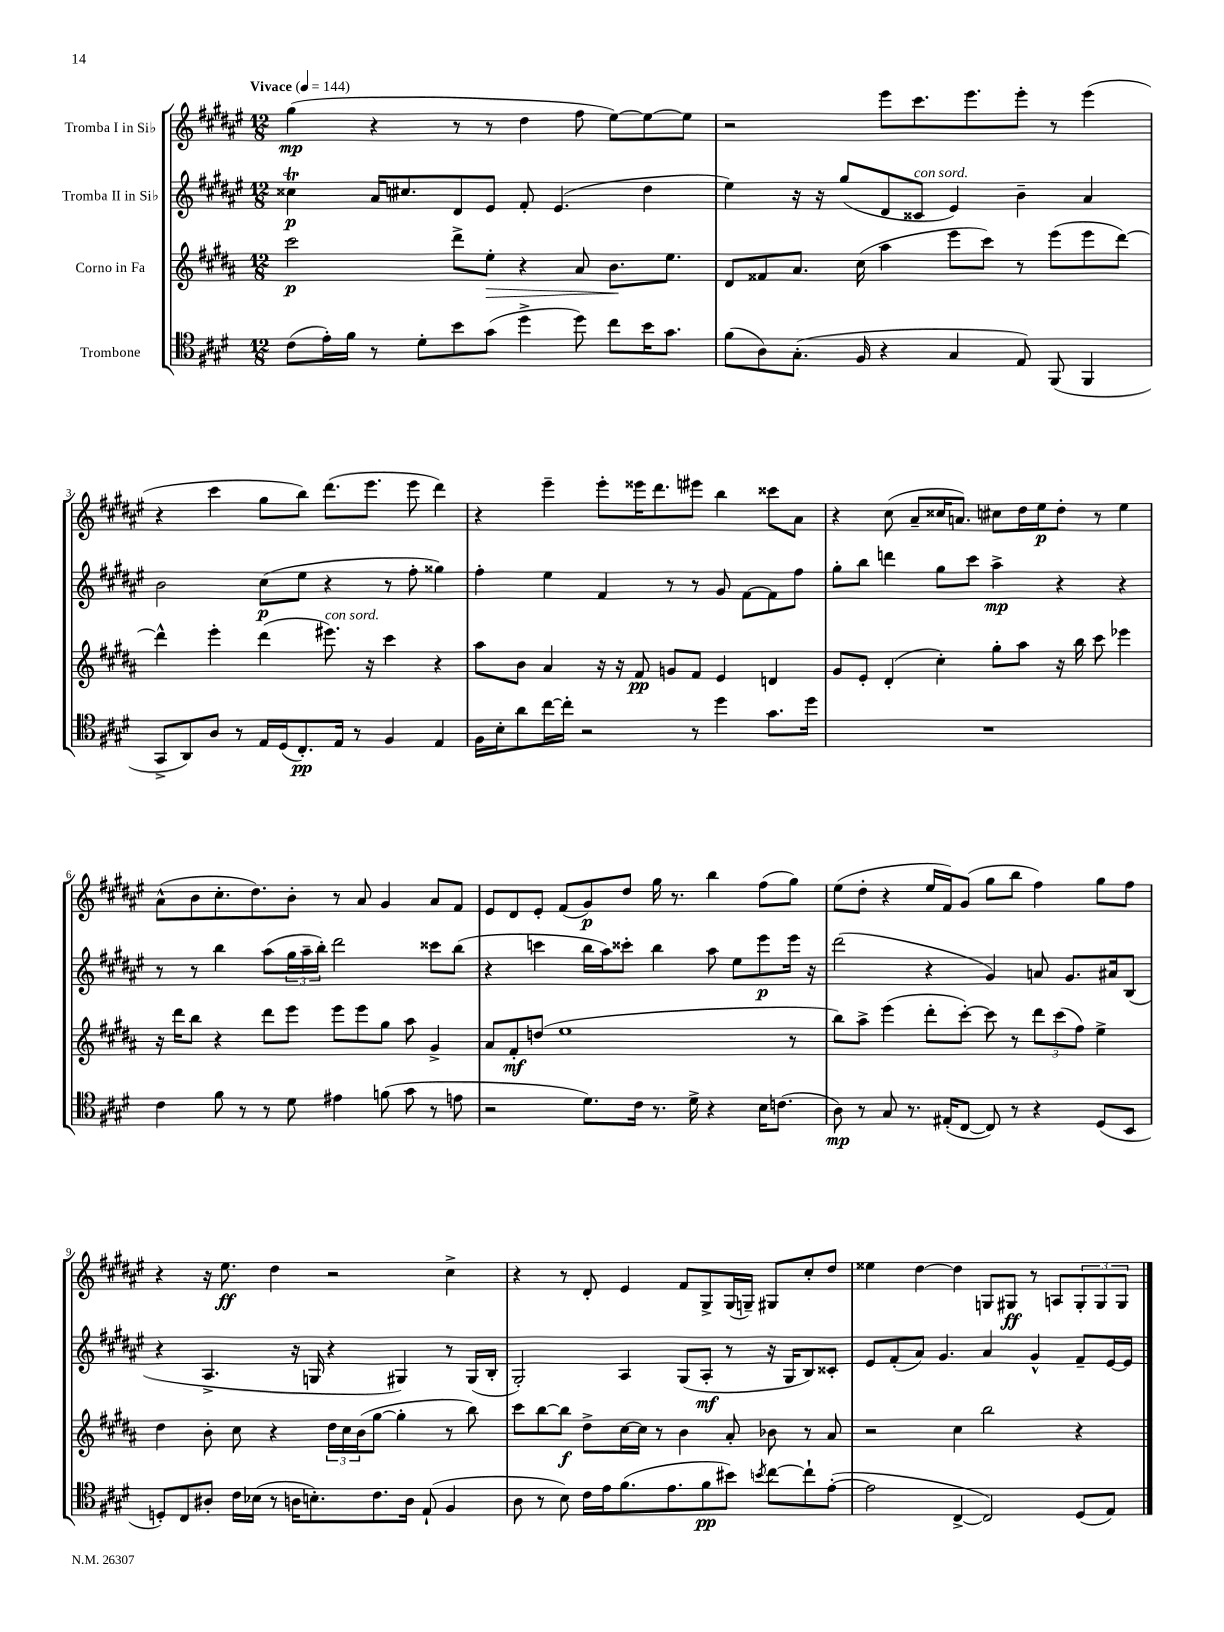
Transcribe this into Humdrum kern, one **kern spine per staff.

**kern	**kern	**kern	**kern
*staff4	*staff3	*staff2	*staff1
*clefC4	*clefG2	*clefG2	*clefG2
*k[f#c#g#d#]	*k[f#c#g#d#a#]	*k[f#c#g#d#a#e#]	*k[f#c#g#d#a#e#]
*M12/8	*M12/8	*M12/8	*M12/8
*MM144	*MM144	*MM144	*MM144
(8c#	2ccc#	4cc##	(4gg#
16e')	.	.	.
16f#	.	.	.
8r	.	16a#	4r
.	.	8.cc#	.
8d#'	.	.	.
8b	8ddd#^	8d#	8r
(8g#	8ee'	8e#	8r
4dd#^	4r	8f#'	4dd#
.	.	(4.e#	.
8dd#)	8a#	.	8ff#
8cc#	8.b	.	[8ee#)
16b	.	4dd#	8ee#_
8.g#	8.ee	.	.
.	.	.	8ee#]
=	=	=	=
(8f#	8d#	4ee#)	2r
8A)	8f##	.	.
(8.G#'	8.a#	16r	.
.	.	16r	.
.	.	(8gg#	.
16F#	(16cc#	.	.
4r	4aa#	8d#	8eee#
.	.	8c##	8.ccc#
4G#	8eee	4e#)	.
.	.	.	8.eee#
.	8ccc#)	.	.
8E)	8r	4b~	8eee#'
(8FF#	(8eee	.	8r
4FF#	8eee	4a#	(4eee#
.	[8ddd#)	.	.
=	=	=	=
8GG#^	4ddd#^^]	2b	4r
8AA)	.	.	.
8A	4eee'	.	4ccc#
8r	.	.	.
16E	(4ddd#	(8cc#	8gg#
(16D#	.	.	.
8.C#')	.	8ee#	8bb)
.	8.eee#)	4r	(8.ddd#
16E	.	.	.
8r	.	.	.
.	16r	.	8.eee#
4F#	4ccc#	8r	.
.	.	8ff#'	8eee#
4E	4r	4gg##)	4ddd#)
=	=	=	=
16F#	8aa#	4ff#'	4r
16B'	.	.	.
8a	8b	.	.
[16cc#	4a#	4ee#	4eee#~
16cc#']	.	.	.
2r	.	.	.
.	16r	4f#	8eee#'
.	16r	.	.
.	8f#	.	16eee##
.	.	.	8.ddd#
.	8g	8r	.
8r	8f#	8r	8eee#
4dd#	4e	8g#	4bb
.	.	[8f#	.
8.g#	4d	8f#]	8ccc##
.	.	8ff#	8a#
16dd#	.	.	.
=	=	=	=
1.r	8g#	8gg#'	4r
.	8e'	8bb	.
.	(4d#'	4ddd	(8cc#
.	.	.	8a#~
.	4cc#')	8gg#	16cc##
.	.	.	8.a)
.	.	8ccc#	.
.	8gg#'	4aa#^	8cc#
.	8aa#	.	16dd#
.	.	.	16ee#
.	16r	4r	8dd#'
.	16bb	.	.
.	8ccc#	.	8r
.	4eee-	4r	4ee#
=	=	=	=
4c#	16r	8r	(8a#^^
.	16ddd#	.	.
.	8bb	8r	8b
8f#	4r	4bb	8.cc#'
8r	.	.	.
.	.	.	8.dd#)
8r	8ddd#	(8aa#	.
8d#	8eee	24gg#	8b'
.	.	24aa#~	.
.	.	24bb')	.
4e#	8eee	2ddd#	8r
.	8eee	.	8a#
(8f	8gg#	.	4g#
8g#	8aa#	.	.
8r	4g#^	8ccc##	8a#
8e	.	(8bb	8f#
=	=	=	=
2r	8a#	4r	8e#
.	8f#'	.	8d#
.	(8dd	4ccc	8e#'
.	1ee	.	(8f#
8.d#)	.	16bb	8g#)
.	.	16aa#)	.
.	.	8ccc##'	8dd#
16c#	.	.	.
8.r	.	4bb	16gg#
.	.	.	8.r
16d#^	.	.	.
4r	.	8aa#	4bb
.	.	8ee#	.
16B	.	8eee#	(8ff#
(8.c	.	.	.
.	8r	16eee#	8gg#)
.	.	16r	.
=	=	=	=
8A)	8bb)	(2ddd#	(8ee#
8r	8aa#^	.	8dd#'
8G#	(4eee	.	4r
8.r	.	.	.
.	8ddd#'	4r	16ee#
(16E#'	.	.	16f#)
[8C#	[8ccc#')	.	(8g#
8C#])	8ccc#]	4g#)	8gg#
8r	8r	.	8bb
4r	12ddd#	8a	4ff#)
.	(12ccc#	.	.
.	.	8.g#	.
.	12ff#)	.	.
(8D#	4ee^	.	8gg#
.	.	16a#	.
8BB	.	(8B	8ff#
=	=	=	=
8D')	4dd#	4r	4r
8C#	.	.	.
8A#'	8b'	4.A#^	16r
.	.	.	8.ee#
16c#	8cc#	.	.
(16B-	.	.	.
8r	4r	.	4dd#
16A	.	16r	.
8.B')	.	16G	.
.	24dd#	4r	2r
.	24cc#	.	.
.	(24b	.	.
8.c#	[8gg#	.	.
.	4gg#']	4G#)	.
16A	.	.	.
(8E`	.	.	.
4F#	8r	8r	4cc#^
.	8bb)	(16G#	.
.	.	16B'	.
=	=	=	=
8A	8ccc#	2G#')	4r
8r	[8bb	.	.
8B)	8bb]	.	8r
16c#	8dd#^	.	8d#'
16e	.	.	.
(8.f#	[16cc#	4A#	4e#
.	16cc#]	.	.
.	8r	.	.
8.e	.	.	.
.	4b	(8G#	8f#
8f#	.	8A#'	8G#^
8b#)	8a#'	8r	(16G#
.	.	.	16G~)
8qb	.	.	.
[8cc#	8b-	16r	8G#
.	.	16G#	.
8cc#`]	8r	8B)	8cc#'
([8e'	8a#	8c##'	8dd#
=	=	=	=
2e]	2r	8e#	4ee##
.	.	(8f#'	.
.	.	8a#)	[4dd#
.	.	4.g#	.
[4C#^	4cc#	.	4dd#]
2C#])	2bb	4a#	8G
.	.	.	8G#
.	.	4g#^^	8r
.	.	.	8A
(8D#	4r	8f#~	12G#'
.	.	.	12G#
8E)	.	[16e#	.
.	.	.	12G#
.	.	16e#]	.
==	==	==	==
*-	*-	*-	*-
